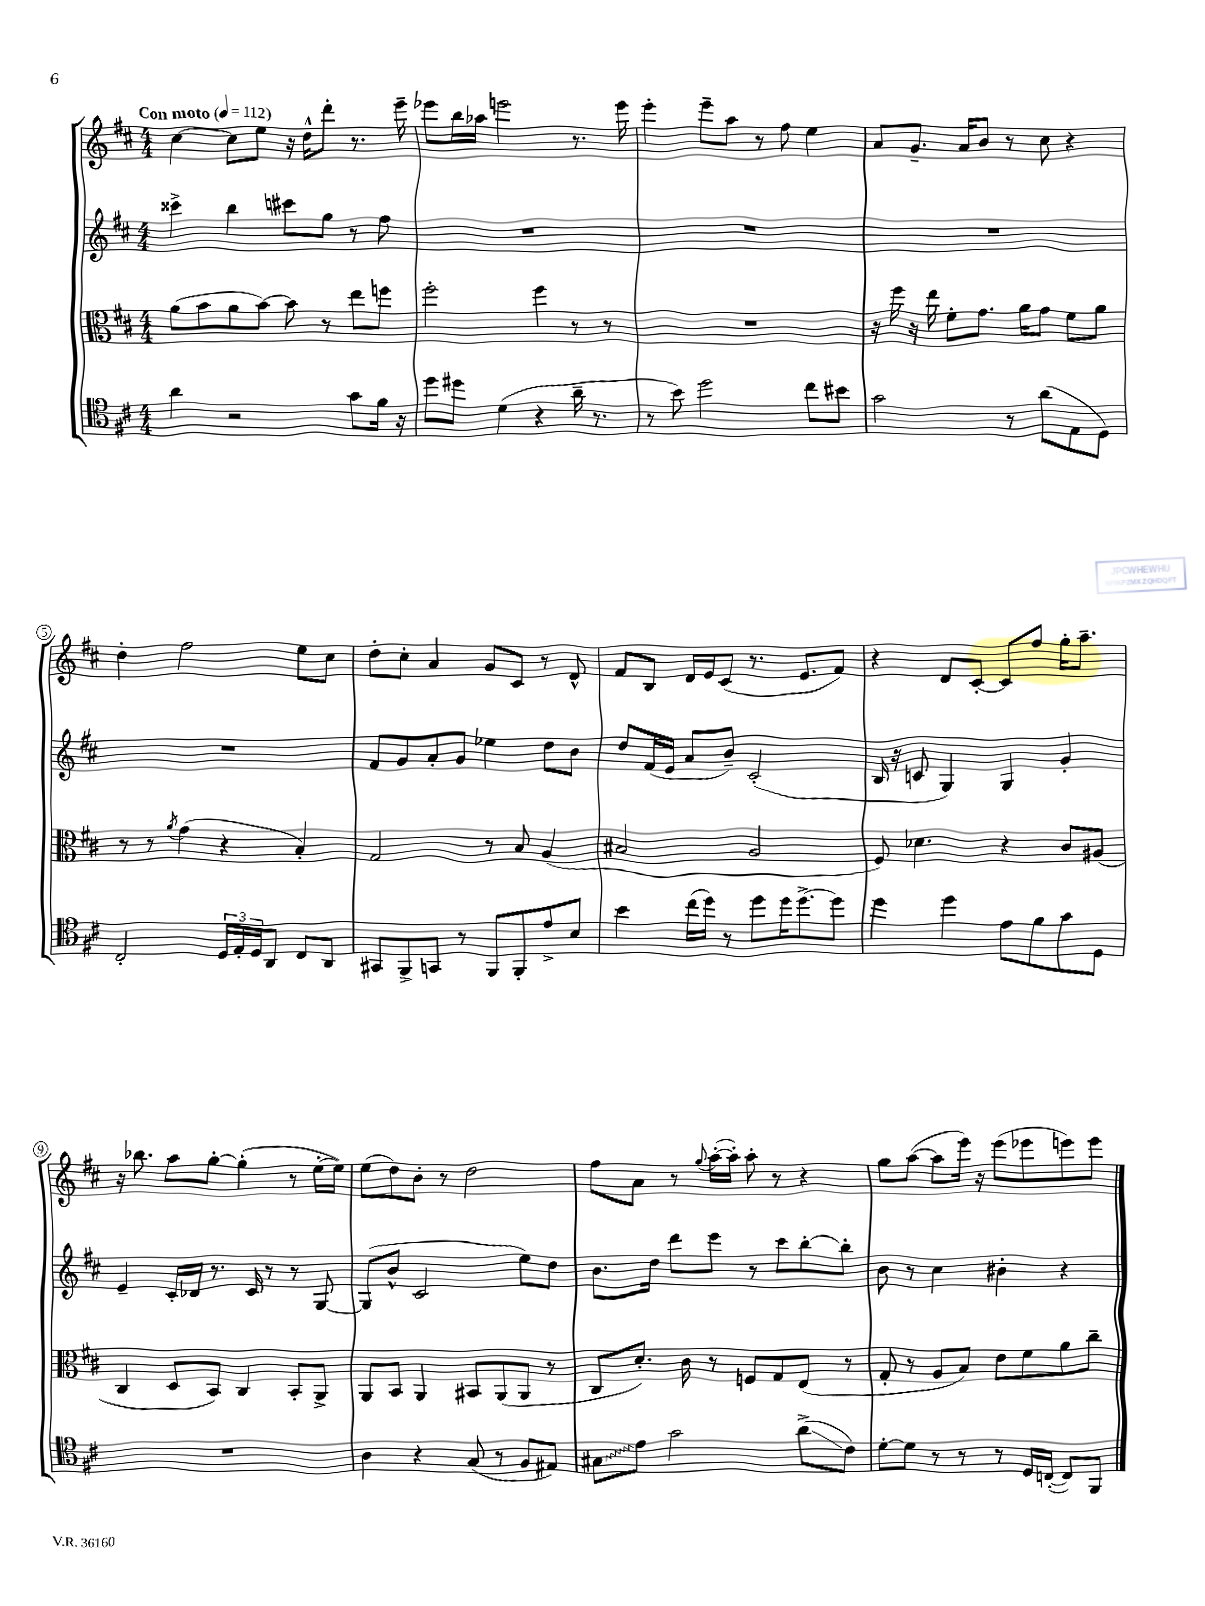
<<
\new StaffGroup <<
\new Staff = "s0" {
    \clef treble \key d \major \numericTimeSignature \time 4/4 \tempo "Con moto" 4 = 112
    cis''4~ cis''8 e''8 r16 d''16-^ d'''8-. r8. e'''16-- |
    ees'''8 b''16 aes''16 e'''2 r8. e'''16 |
    e'''4-. e'''8-- a''8 r8 fis''8 e''4 |
    a'8 g'8.-- a'16 b'8 r8 cis''8 r4 |
    d''4-. fis''2 e''8 cis''8 |
    d''8-. cis''8-. a'4 g'8 cis'8 r8 d'8-^ |
    fis'8 b8 d'16 e'16 cis'8( r8. e'8. fis'8) |
    r4 d'8 cis'8~-. cis'8 fis''8 g''16-. a''8.-- |
    r16 bes''8. a''8 g''8~-. g''4-.( r8 e''16~-. e''16) |
    e''8( d''8) b'8-. r8 d''2 |
    fis''8 a'8 r8 \appoggiatura { g''8 } a''16~-.( a''16-.) a''8-. r8 r4 |
    g''8 a''8~( a''8 e'''16) r16 e'''8( ees'''8 e'''8) e'''8 \bar "|." |
}
\new Staff = "s1" {
    \clef treble \key d \major \numericTimeSignature \time 4/4
    cisis'''4-> b''4 cis'''8 g''8 r8 fis''8 |
    R1 |
    R1 |
    R1 |
    R1 |
    fis'8 g'8 a'8-. g'8 ees''4 d''8 b'8 |
    d''8 fis'16( e'16 a'8 b'8--) cis'2-.( |
    b16 r16 c'8 g4) g4 g'4-. |
    e'4-- cis'16-. des'16 r8. cis'16 r8 r8 g8~ |
    g8( b'8-^ cis'2 e''8) d''8 |
    b'8. d''16 d'''8 e'''8 r8 cis'''8 b''8~-. b''8-. |
    b'8 r8 cis''4 bis'4-. r4 \bar "|." |
}
\new Staff = "s2" {
    \clef alto \key d \major \numericTimeSignature \time 4/4
    a'8( b'8 a'8 b'8~) b'8 r8 e''8 f''8 |
    fis''2-. fis''4 r8 r8 |
    R1 |
    r16 fis''16 r16 e''16 fis'8-. g'8. a'16 g'8 fis'8 a'8 |
    r8 r8 \acciaccatura { a'8 } g'4( r4 b4-.) |
    g2 r8 b8 a4( |
    bis2 a2 |
    fis8) des'4. r4 cis'8 ais8( |
    cis4 d8 b,8) cis4 b,8-. a,8-> |
    a,8 b,8 a,4 bis,8 a,8( a,8 r8 |
    cis8 d'8.-.) cis'16 r8 f8 g8 e8( r8 |
    g8-. r8 a8 b8) e'8 fis'8 a'8 cis''8-- \bar "|." |
}
\new Staff = "s3" {
    \clef tenor \key d \major \numericTimeSignature \time 4/4
    a'4 r2 g'8 fis'16 r16 |
    d''8 dis''8 d'4( r4 a'16-- r8. |
    r8 b'8) d''2 cis''8 bis'8 |
    g'2 r8 a'8( e8 d8) |
    cis2-. \tuplet 3/2 { d16 e16-. d16 } a,8 cis8 a,8 |
    gis,8 fis,8-> g,8 r8 fis,8 fis,8-. e'8-> b8 |
    b'4 cis''16( d''16) r8 d''8 d''16 d''8.~-> d''8 |
    d''4 d''4 e'8 fis'8 g'8 d8 |
    R1 |
    a4 r4 g8( r8 fis8 eis8) |
    \once \override Glissando.style = #'zigzag gis8\glissando e'8 g'2 a'8->\glissando( cis'8) |
    d'8~-. d'8 r8 r8 r8 d16 c16~-.( c8) fis,8 \bar "|." |
}
>>
>>
\layout { \context { \Score \override BarNumber.stencil = #(make-stencil-circler 0.1 0.3 ly:text-interface::print) } }
